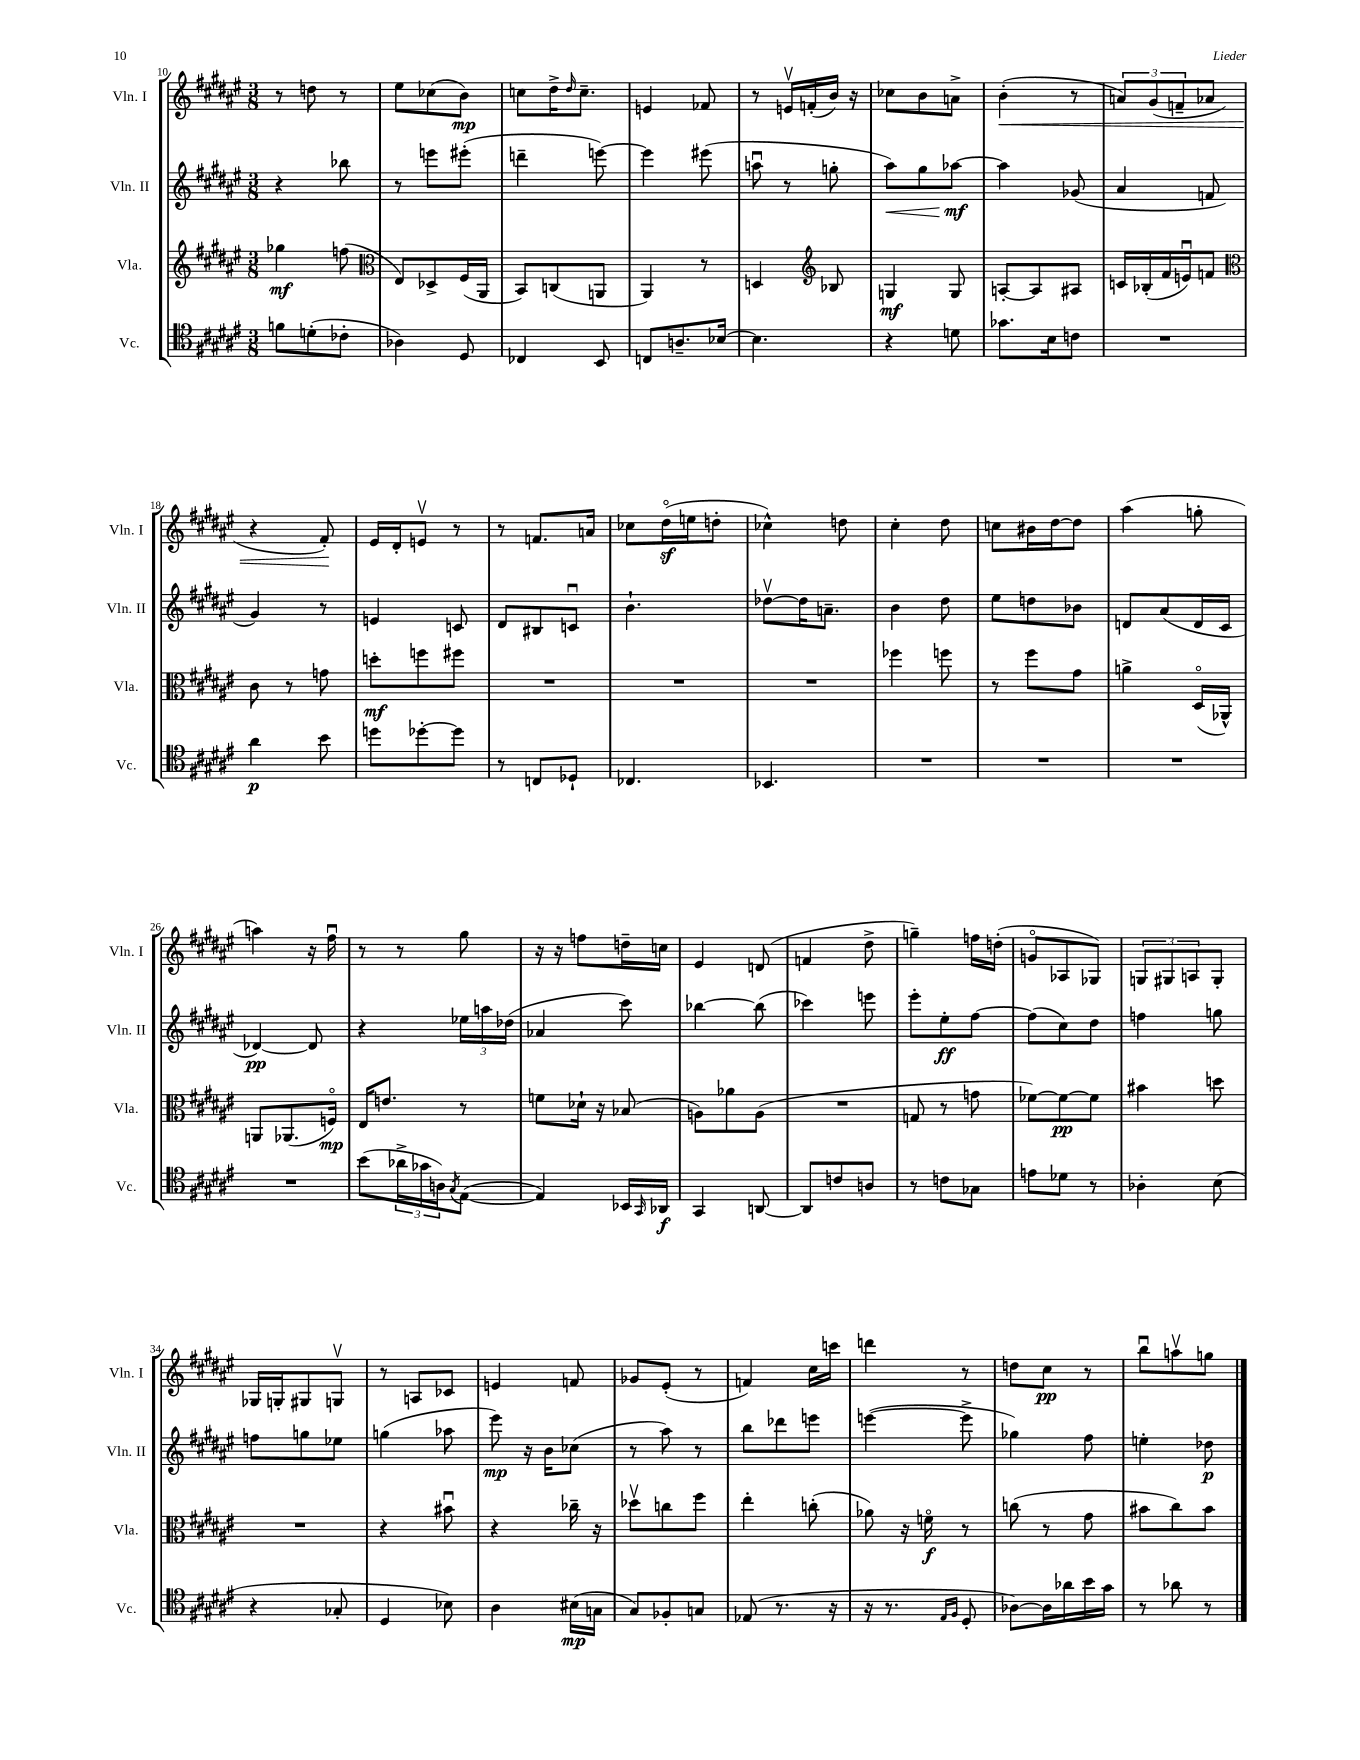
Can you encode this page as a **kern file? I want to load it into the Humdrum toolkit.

**kern	**dynam	**kern	**dynam	**kern	**dynam	**kern	**dynam
*part4	*part4	*part3	*part3	*part2	*part2	*part1	*part1
*staff4	*staff4	*staff3	*staff3	*staff2	*staff2	*staff1	*staff1
*I"Vc.	*	*I"Vla.	*	*I"Vln. II	*	*I"Vln. I	*
*I'Vc.	*	*I'Vla.	*	*I'Vln. II	*	*I'Vln. I	*
*clefC4	*	*clefG2	*	*clefG2	*	*clefG2	*
*k[f#c#g#d#a#e#]	*	*k[f#c#g#d#a#e#]	*	*k[f#c#g#d#a#e#]	*	*k[f#c#g#d#a#e#]	*
*M3/8	*	*M3/8	*	*M3/8	*	*M3/8	*
=10	=10	=10	=10	=10	=10	=10	=10
8fn\L	.	4gg-X\	mf	4r	.	8r	.
(8dn'\	.	.	.	.	.	8ddn\	.
8c-X'\J	.	(8ffn\	.	8bb-X\	.	8r	.
=11	=11	=11	=11	=11	=11	=11	=11
*	*	*clefC3	*	*	*	*	*
4A-X\)	.	8E#/L)	.	8r	.	8ee#\L	.
.	.	8D-X^/	.	8eeen\L	.	(8cc-X\	.
8D#/	.	(16F#/L	.	(8eee#X'\J	.	8b\J)	mp
.	.	16AA#/JJ	.	.	.	.	.
=12	=12	=12	=12	=12	=12	=12	=12
4C-X/	.	8BB/L)	.	4dddn~\	.	8ccn\L	.
.	.	(8Cn/	.	.	.	16dd#^\K	.
.	.	.	.	.	.	16qqdd#/	.
.	.	.	.	.	.	8.cc~\J	.
8BB/	.	8AAn/J	.	[8eeen\)	.	.	.
=13	=13	=13	=13	=13	=13	=13	=13
8Cn/L	.	4AA#/)	.	4eee\]	.	4en/	.
8.An~/	.	.	.	.	.	.	.
.	.	8r	.	(8eee#X\	.	8f-X/	.
[16B-X/Jk	.	.	.	.	.	.	.
=14	=14	=14	=14	=14	=14	=14	=14
4.B-\]	.	4Dn/	.	8aanu\	.	8r	.
.	.	.	.	8r	.	16env/LL	.
.	.	.	.	.	.	(16fn'/	.
*	*	*clefG2	*	*	*	*	*
.	.	8B-X/	.	8ggn'\	.	16b/JJ)	.
.	.	.	.	.	.	16r	.
=15	=15	=15	=15	=15	=15	=15	=15
!	!	!	!	!	!LO:HP:b	!	!
4r	.	4Gn/	mf	8aa#\L)	<	8cc-X\L	.
.	.	.	.	8gg#\	.	8b\	.
8dn\	.	8G/	.	[8aa-X\J	mf	8an^\J	.
.	.	.	.	.	[	.	.
=16	=16	=16	=16	=16	=16	=16	=16
!	!	!	!	!	!	!	!LO:HP:b
8.g-X\L	.	[8An'/L	.	4aa-\]	.	(4b'\	<
.	.	8A/]	.	.	.	.	.
16B\k	.	.	.	.	.	.	.
8cn\J	.	8A#X/J	.	(8g-X/	.	8r	.
=17	=17	=17	=17	=17	=17	=17	=17
4.r	.	16cn/LL	.	4a#/	.	12an/L)	.
.	.	(16B-X'/	.	.	.	.	.
.	.	.	.	.	.	(12g#/	.
.	.	16f#/	.	.	.	.	.
.	.	.	.	.	.	12fn~/	.
.	.	16enu/J)	.	.	.	.	.
.	.	8fn/J	.	8fn/	.	8a-X/J	.
!!LO:LB:g=z
=18	=18	=18	=18	=18	=18	=18	=18
*	*	*clefC3	*	*	*	*	*
4a#\	p	8c#\	.	4g#/)	.	4r	.
.	.	8r	.	.	.	.	.
8b\	.	8gn\	.	8r	.	8f#'/)	.
.	.	.	.	.	.	.	[
=19	=19	=19	=19	=19	=19	=19	=19
8ddn\L	.	8ddn'\L	mf	4en/	.	16e#/LL	.
.	.	.	.	.	.	16d#'/J	.
[8dd-X'\	.	8ffn\	.	.	.	8env/J	.
8dd-\J]	.	8ff#X\J	.	8cn/	.	8r	.
=20	=20	=20	=20	=20	=20	=20	=20
8r	.	4.r	.	8d#/L	.	8r	.
8Cn/L	.	.	.	8B#X/	.	8.fn/L	.
8D-X`/J	.	.	.	8cnu/J	.	.	.
.	.	.	.	.	.	16an/Jk	.
=21	=21	=21	=21	=21	=21	=21	=21
4.C-X/	.	4.r	.	4.b`\	.	8cc-X\L	.
.	.	.	.	.	.	(16dd#z\L	.
.	.	.	.	.	.	16een\J	.
.	.	.	.	.	.	8ddn'\J	.
=22	=22	=22	=22	=22	=22	=22	=22
4.BB-X/	.	4.r	.	[8dd-Xv\L	.	4cc-X^^\)	.
.	.	.	.	16dd-\K]	.	.	.
.	.	.	.	8.an~\J	.	.	.
.	.	.	.	.	.	8ddn\	.
=23	=23	=23	=23	=23	=23	=23	=23
4.r	.	4ff-X\	.	4b\	.	4cc#'\	.
.	.	8ffn\	.	8dd#\	.	8dd#\	.
=24	=24	=24	=24	=24	=24	=24	=24
4.r	.	8r	.	8ee#\L	.	8ccn\L	.
.	.	8ff#\L	.	8ddn\	.	16b#X\L	.
.	.	.	.	.	.	[16dd#\J	.
.	.	8g#\J	.	8b-X\J	.	8dd#\J]	.
=25	=25	=25	=25	=25	=25	=25	=25
4.r	.	4an^\	.	8dn/L	.	(4aa#\	.
.	.	.	.	(8a#/	.	.	.
.	.	(16D#/LL	.	16d/L	.	8ggn'\	.
.	.	16AA-X^^/JJ)	.	16c#/JJ	.	.	.
!!LO:LB:g=z
=26	=26	=26	=26	=26	=26	=26	=26
4.r	.	8AAn/L	.	[4d-X/)	pp	4aan\)	.
.	.	(8.AA-X/	.	.	.	.	.
.	.	.	.	8d-/]	.	16r	.
.	.	16Fn/Jk)	mp	.	.	16ff#u\	.
=27	=27	=27	=27	=27	=27	=27	=27
(8b\L	.	16E#/KL	.	4r	.	8r	.
.	.	8.en/J	.	.	.	.	.
24a-X^\L	.	.	.	.	.	8r	.
24g-X\	.	.	.	.	.	.	.
24An\J)	.	.	.	.	.	.	.
8qG#/	.	.	.	.	.	.	.
([8E#\J	.	8r	.	24ee-X\LL	.	8gg#\	.
.	.	.	.	24aan\	.	.	.
.	.	.	.	(24dd-X\JJ	.	.	.
=28	=28	=28	=28	=28	=28	=28	=28
4E#/])	.	8fn\L	.	4a-X/	.	16r	.
.	.	.	.	.	.	16r	.
.	.	16d-X`\Jk	.	.	.	8ffn\L	.
.	.	16r	.	.	.	.	.
16BB-X/LL	.	(8B-X/	.	8ccc#\)	.	16ddn~\L	.
16qqGG#/	.	.	.	.	.	.	.
16AA-X/JJ	f	.	.	.	.	16ccn\JJ	.
=29	=29	=29	=29	=29	=29	=29	=29
4GG#/	.	8An\L)	.	[4bb-X\	.	4e#/	.
.	.	8a-X\	.	.	.	.	.
[8AAn/	.	(8A\J	.	(8bb-\]	.	(8dn/	.
=30	=30	=30	=30	=30	=30	=30	=30
8AA/L]	.	4.r	.	4ccc-X\)	.	4fn/	.
8cn/	.	.	.	.	.	.	.
8An/J	.	.	.	8eeen\	.	8dd#^\	.
=31	=31	=31	=31	=31	=31	=31	=31
8r	.	8Gn/	.	8eee#'\L	.	4ggn~\)	.
8cn\L	.	8r	.	8ee#'\	ff	.	.
8G-X\J	.	8gn\	.	[8ff#\J	.	16ffn\LL	.
.	.	.	.	.	.	(16ddn'\JJ	.
=32	=32	=32	=32	=32	=32	=32	=32
8en\L	.	[8f-X\L)	.	(8ff#\L]	.	8gn/L	.
8d-X\J	.	8f-\_	pp	8cc#\)	.	8A-X/	.
8r	.	8f-\J]	.	8dd#\J	.	8G-X/J)	.
=33	=33	=33	=33	=33	=33	=33	=33
4A-X'\	.	4b#X\	.	4ffn\	.	12Gn/L	.
.	.	.	.	.	.	12G#X/	.
.	.	.	.	.	.	12An/	.
(8B\	.	8ddn\	.	8ggn\	.	8G#'/J	.
!!LO:LB:g=z
=34	=34	=34	=34	=34	=34	=34	=34
4r	.	4.r	.	8ffn\L	.	16G-X/LL	.
.	.	.	.	.	.	16Gn'/J	.
.	.	.	.	8ggn\	.	8G#X/	.
8G-X'/	.	.	.	8ee-X\J	.	8Gnv/J	.
=35	=35	=35	=35	=35	=35	=35	=35
4D#/	.	4r	.	(4ggn\	.	8r	.
.	.	.	.	.	.	8An/L	.
8B-X\)	.	8b#Xu\	.	8aa-X\	.	8c-X/J	.
=36	=36	=36	=36	=36	=36	=36	=36
4A#\	.	4r	.	8eee#\)	mp	4en/	.
.	.	.	.	16r	.	.	.
.	.	.	.	16b\KL	.	.	.
(16B#X\LL	mp	16cc-X~\	.	(8cc-X\J	.	8fn/	.
16Gn\JJ	.	16r	.	.	.	.	.
=37	=37	=37	=37	=37	=37	=37	=37
8G#/L)	.	8dd-Xv\L	.	8r	.	8g-X/L	.
8F-X'/	.	8ccn\	.	8aa#\)	.	(8e#'/J	.
8Gn/J	.	8ff#\J	.	8r	.	8r	.
=38	=38	=38	=38	=38	=38	=38	=38
(8E-X/	.	4ee#'\	.	8bb\L	.	4fn/)	.
8.r	.	.	.	8ddd-X\	.	.	.
.	.	(8ccn'\	.	8eeen\J	.	16cc#\LL	.
16r	.	.	.	.	.	16cccn\JJ	.
=39	=39	=39	=39	=39	=39	=39	=39
16r	.	8a-X\)	.	([4eeen\	.	4dddn\	.
8.r	.	.	.	.	.	.	.
.	.	16r	.	.	.	.	.
.	.	16fn\	f	.	.	.	.
16qqE#/LL	.	.	.	.	.	.	.
16qqF#/JJ	.	.	.	.	.	.	.
8D#'/	.	8r	.	8eee^\]	.	8r	.
=40	=40	=40	=40	=40	=40	=40	=40
[8A-X\L)	.	(8ccn\	.	4gg-X\)	.	8ddn\L	.
16A-\L]	.	8r	.	.	.	8cc#\J	pp
16a-X\	.	.	.	.	.	.	.
16b\	.	8g#\	.	8ff#\	.	8r	.
16g#\JJ	.	.	.	.	.	.	.
=41	=41	=41	=41	=41	=41	=41	=41
8r	.	8b#X\L	.	4een'\	.	8bbu\L	.
8a-X\	.	8cc#\)	.	.	.	8aanv\	.
8r	.	8b#\J	.	8dd-X\	p	8ggn\J	.
==	==	==	==	==	==	==	==
*-	*-	*-	*-	*-	*-	*-	*-
